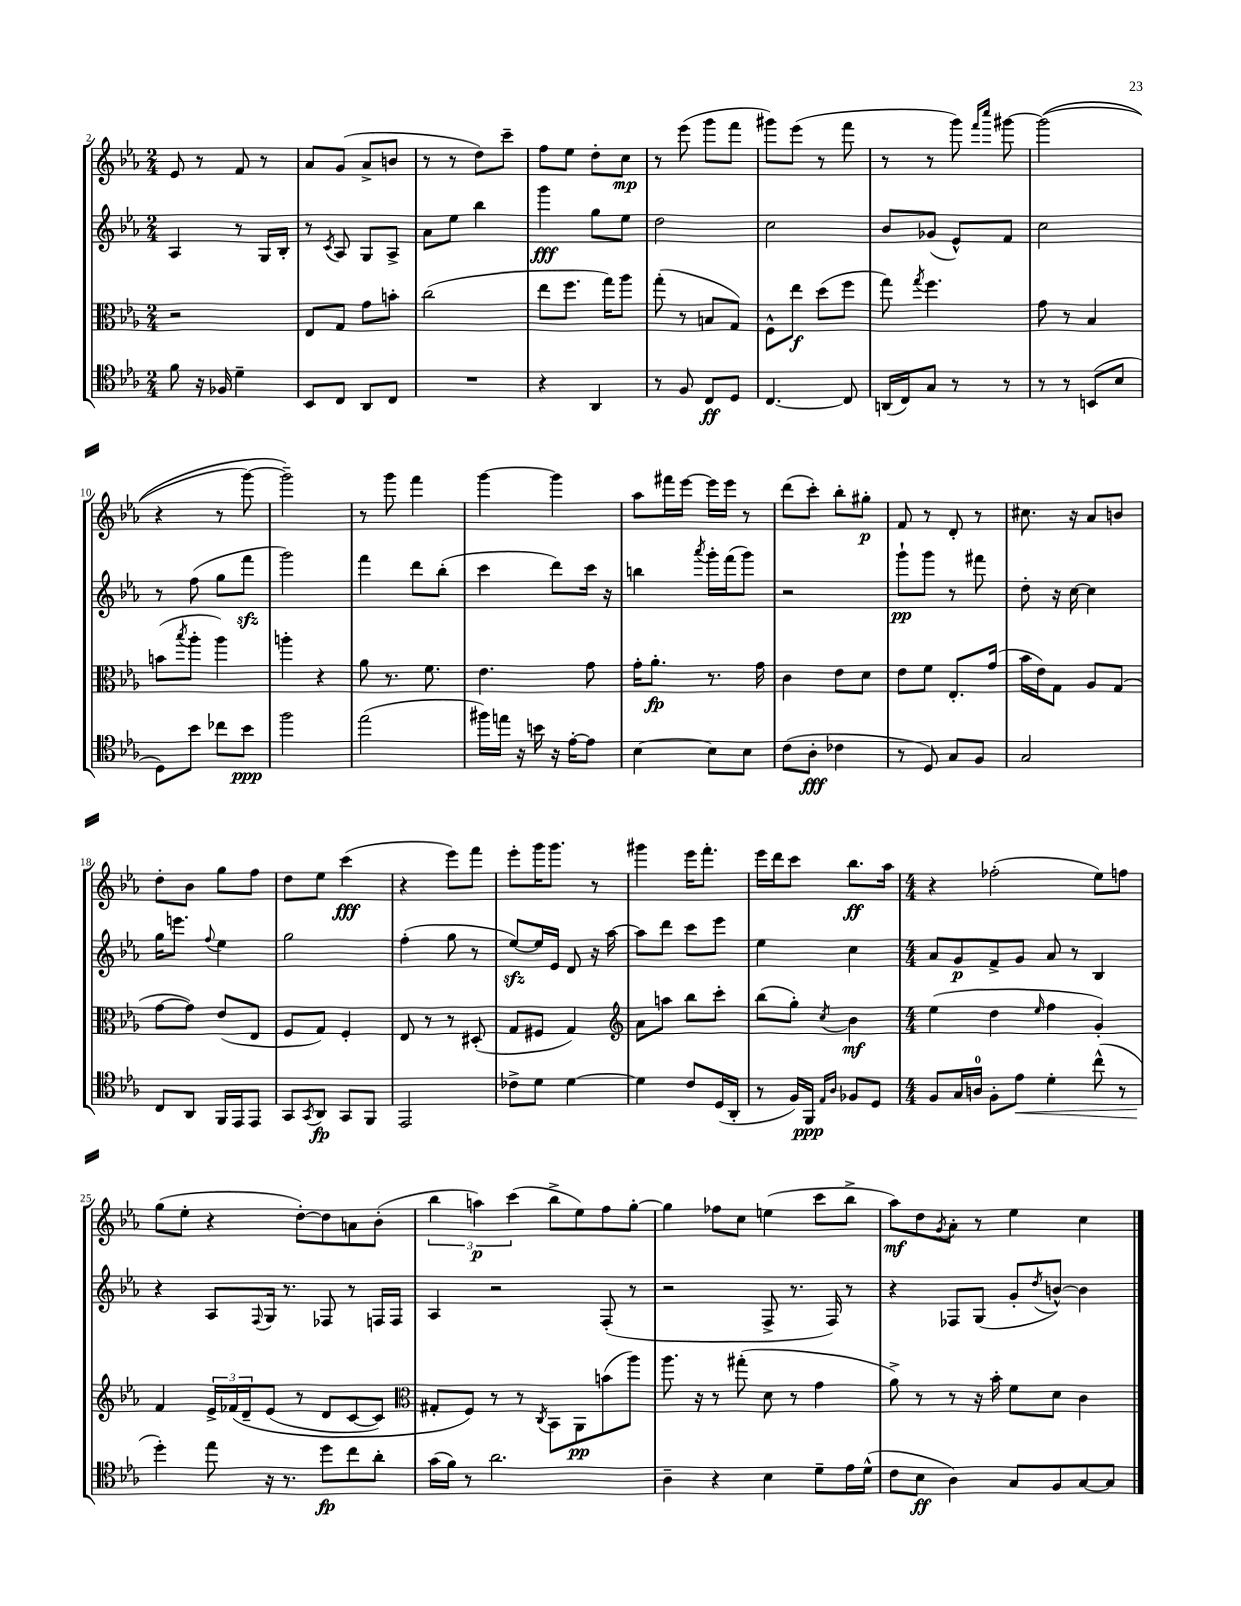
<<
\new StaffGroup <<
\new Staff = "s0" {
    \clef treble \key ees \major \numericTimeSignature \time 2/4
    ees'8 r8 f'8 r8 |
    aes'8 g'8( aes'8-> b'8 |
    r8 r8 d''8) c'''8-- |
    f''8 ees''8 d''8-. c''8\mp |
    r8 ees'''8( g'''8 f'''8 |
    gis'''8) ees'''8( r8 f'''8 |
    r8 r8 g'''8) \grace { f'''16 c''''16 } gis'''8~ |
    gis'''2(\( |
    r4 r8 g'''8~) |
    g'''2--\) |
    r8 g'''8 f'''4 |
    g'''4~ g'''4 |
    aes''8 fis'''16 ees'''16~ ees'''16 ees'''16 r8 |
    d'''8( c'''8-.) bes''8-. gis''8-.\p |
    f'8 r8 d'8-. r8 |
    cis''8. r16 aes'8 b'8 |
    d''8-. bes'8 g''8 f''8 |
    d''8 ees''8 c'''4\fff( |
    r4 ees'''8) f'''8 |
    ees'''8-. g'''16 g'''8. r8 |
    gis'''4 ees'''16 f'''8.-. |
    ees'''16 d'''16 c'''8 bes''8.\ff aes''16 |
    \numericTimeSignature \time 4/4 r4 fes''2-.( ees''8) f''8 |
    g''8( ees''8-. r4 d''8~-.) d''8 a'8 bes'8-.( |
    \tuplet 3/2 { bes''4 a''4\p) c'''4( } bes''8-> ees''8) f''8 g''8~-. |
    g''4 fes''8 c''8 e''4( c'''8 bes''8-> |
    aes''8\mf) d''8 \acciaccatura { g'8 } aes'8-. r8 ees''4 c''4 \bar "|." |
}
\new Staff = "s1" {
    \clef treble \key ees \major \numericTimeSignature \time 2/4
    aes4 r8 g16 bes16-. |
    r8 \acciaccatura { c'8 } aes8 g8 aes8-> |
    aes'8 ees''8 bes''4 |
    g'''4\fff g''8 ees''8 |
    d''2 |
    c''2 |
    bes'8 ges'8( ees'8-^) f'8 |
    c''2 |
    r8 f''8( g''8 f'''8\sfz |
    g'''2) |
    f'''4 d'''8 bes''8-.( |
    c'''4 d'''8) c'''16 r16 |
    b''4 \acciaccatura { aes'''8 } g'''16-. f'''16( g'''8) |
    r2 |
    g'''8-!\pp g'''8 r8 fis'''8 |
    d''8-. r16 c''16~ c''4 |
    g''16 e'''8. \appoggiatura { f''8 } ees''4 |
    g''2 |
    f''4-.( g''8 r8 |
    ees''8~\sfz) ees''16 ees'16 d'8 r16 aes''16~ |
    aes''8 d'''8 c'''8 ees'''8 |
    ees''4 c''4 |
    \numericTimeSignature \time 4/4 aes'8 g'8\p f'8-> g'8 aes'8 r8 bes4 |
    r4 aes8 \appoggiatura { f8 } g16 r8. fes8 r8 f16 f16 |
    aes4 r2 f8-.( r8 |
    r2 f8-> r8. f16) r8 |
    r4 fes8 g8( g'8-. \acciaccatura { d''8 } b'8~-^) b'4 \bar "|." |
}
\new Staff = "s2" {
    \clef alto \key ees \major \numericTimeSignature \time 2/4
    r2 |
    ees8 g8 g'8 b'8-. |
    c''2( |
    ees''8 f''8. g''16) aes''8 |
    g''8-.( r8 b8 g8) |
    f8-^ ees''8\f d''8( f''8 |
    g''8) \acciaccatura { g''8 } f''4. |
    g'8 r8 bes4 |
    b'8( \acciaccatura { bes''8 } aes''8-. aes''4) |
    a''4-. r4 |
    aes'8 r8. f'8. |
    ees'4. g'8 |
    g'16-. aes'8.-.\fp r8. g'16 |
    c'4 ees'8 d'8 |
    ees'8 f'8 ees8.-. g'16( |
    bes'16 ees'16) g8 aes8 g8( |
    g'8~ g'8) ees'8( ees8 |
    f8 g8) f4-. |
    ees8 r8 r8 dis8-.( |
    g8 fis8 g4) |
    \clef treble aes'8 a''8 bes''8 c'''8-. |
    bes''8( g''8-.) \acciaccatura { c''8 } bes'4\mf |
    \numericTimeSignature \time 4/4 ees''4( d''4 \grace { ees''16 } f''4 g'4-.) |
    f'4 \tuplet 3/2 { ees'16-> fes'16\( d'16-- } ees'8( r8 d'8 c'8~ c'8) |
    \clef alto gis8-. f8\) r8 r8 \acciaccatura { c8 } bes,8 aes,8\pp b'8( aes''8) |
    aes''8. r16 r8 gis''8-.( d'8 r8 g'4 |
    aes'8->) r8 r8 r16 bes'16-. f'8 d'8 c'4 \bar "|." |
}
\new Staff = "s3" {
    \clef tenor \key ees \major \numericTimeSignature \time 2/4
    f'8 r16 fes16 d'4-- |
    bes,8 c8 aes,8 c8 |
    R2 |
    r4 aes,4 |
    r8 f8 c8\ff d8 |
    c4.~ c8 |
    a,16( c16) g8 r8 r8 |
    r8 r8 b,8( bes8 |
    d8) bes'8 ces''8 bes'8\ppp |
    f''2 |
    ees''2( |
    fis''16) e''16 r16 b'16 r16 ees'16~-. ees'8 |
    bes4~ bes8 bes8 |
    c'8( aes8-.\fff ces'4 |
    r8 d8) g8 f8 |
    g2 |
    c8 aes,8 f,16 ees,16 ees,8 |
    g,8 \acciaccatura { g,8 } aes,8\fp g,8 f,8 |
    ees,2 |
    ces'8-> d'8 d'4~ |
    d'4 c'8 d16( aes,16-. |
    r8 f16) f,16\ppp \grace { ees16 aes16 } fes8 d8 |
    \numericTimeSignature \time 4/4 f8 g16 a16-0 f8-. ees'8\< d'4-. c''8-^( r8 |
    d''4-.\!) ees''8 r16 r8. d''8\fp c''8 aes'8-. |
    g'16( f'16) r8 aes'2. |
    aes4-- r4 bes4 d'8-- ees'16 d'16-^( |
    c'8 bes8\ff aes4) g8 f8 g8~ g8 \bar "|." |
}
>>
>>
\layout { \context { \Score currentBarNumber = #2 } }
